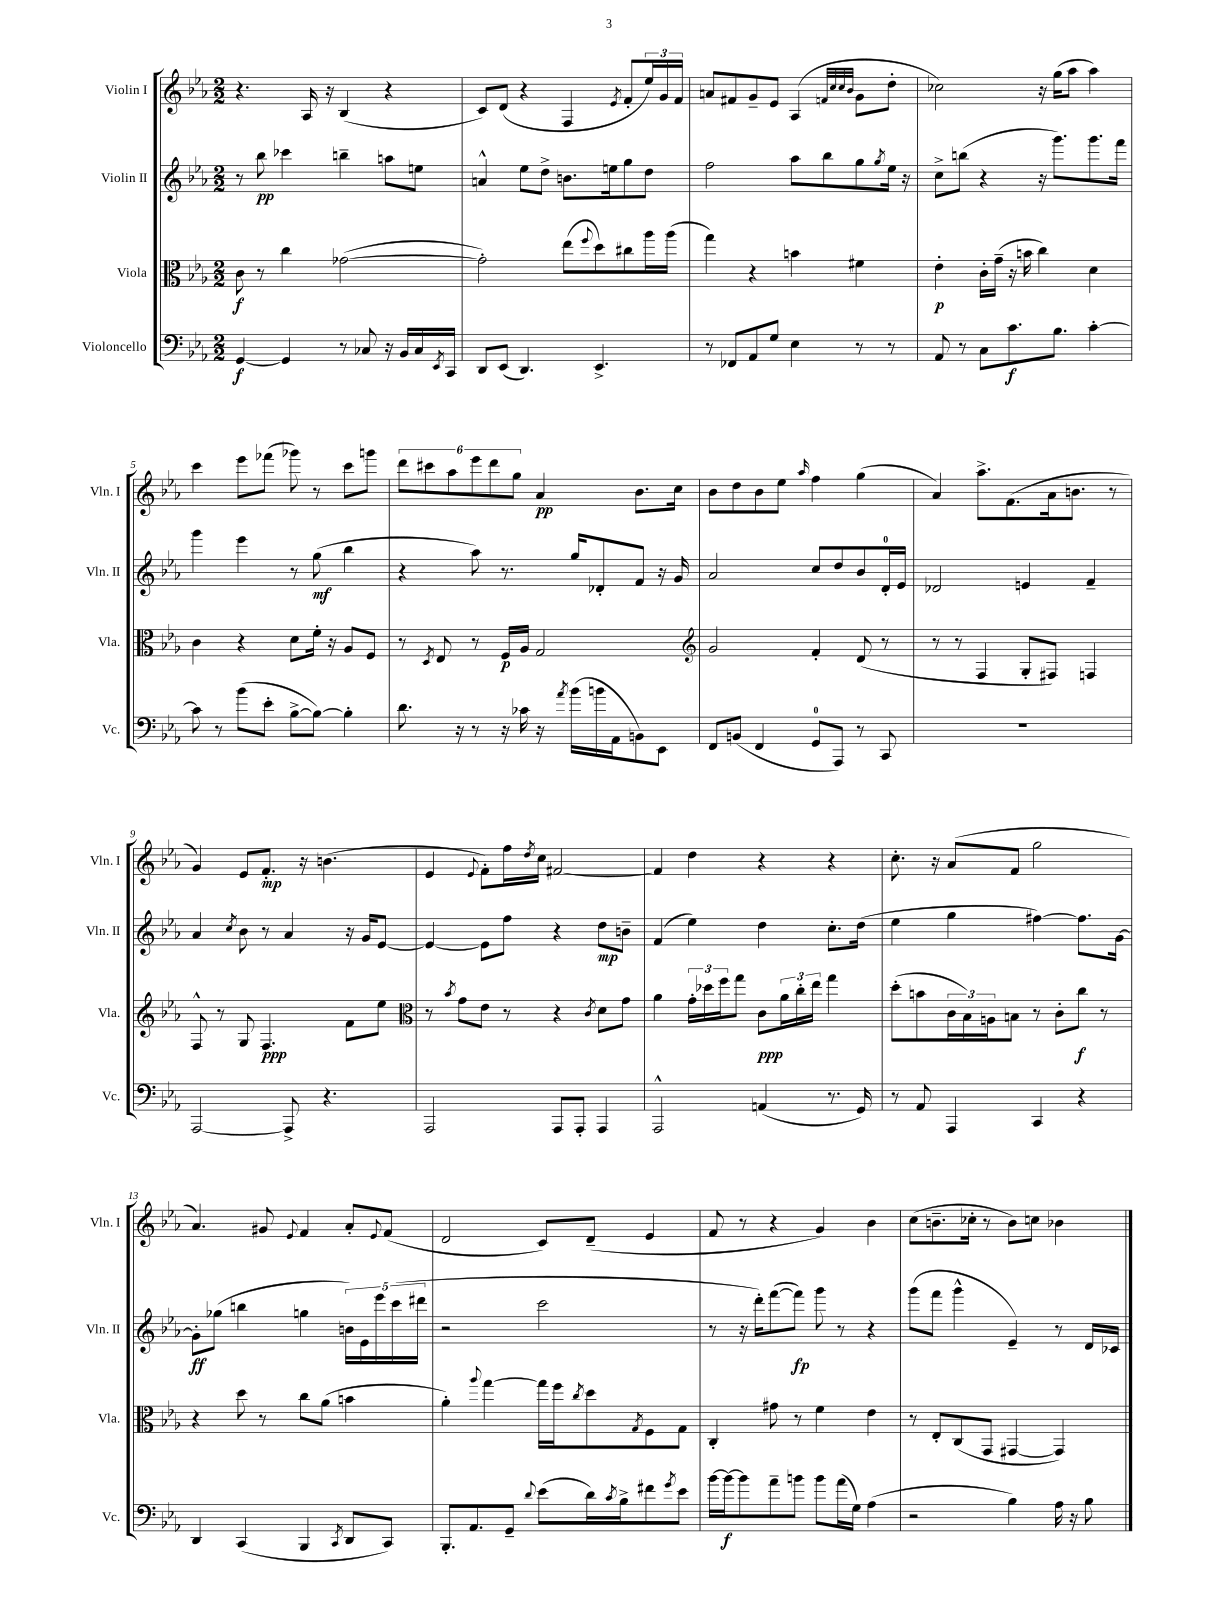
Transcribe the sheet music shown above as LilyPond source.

<<
\new StaffGroup <<
\new Staff = "s0" \with { instrumentName = "Violin I" shortInstrumentName = "Vln. I" } {
    \clef treble \key ees \major \numericTimeSignature \time 2/2
    r4. aes16 r16 bes4( r4 |
    c'8) d'8( r4 f4 \acciaccatura { ees'8 } f'8-. \tuplet 3/2 { ees''16) g'16 f'16 } |
    a'8 fis'8 g'8-- ees'8 aes4( \grace { f'32 c''32 c''32 bes'32 } g'8 d''8-. |
    ces''2) r16 g''16( aes''8 aes''4) |
    c'''4 ees'''8 fes'''8( ges'''8) r8 c'''8 g'''8 |
    \tuplet 6/4 { d'''8 cis'''8 aes''8 ees'''8 d'''8 g''8 } aes'4\pp bes'8. c''16 |
    bes'8 d''8 bes'8 ees''8 \grace { aes''16 } f''4 g''4( |
    aes'4) aes''8.-> f'8.( aes'16 b'8. r8 |
    g'4) ees'8 f'8.-.\mp r16 b'4.( |
    ees'4 \appoggiatura { ees'8 } f'8-.) f''16 \acciaccatura { d''8 } c''16 fis'2~ |
    fis'4 d''4 r4 r4 |
    c''8.-. r16 aes'8( f'8 g''2 |
    aes'4.) gis'8 \appoggiatura { ees'8 } f'4 aes'8-. \appoggiatura { ees'8 } f'8( |
    d'2 c'8) d'8--( ees'4 |
    f'8 r8 r4 g'4) bes'4 |
    c''8( b'8.-- ces''16-. r8 b'8) c''8 bes'4 \bar "|." |
}
\new Staff = "s1" \with { instrumentName = "Violin II" shortInstrumentName = "Vln. II" } {
    \clef treble \key ees \major \numericTimeSignature \time 2/2
    r8 bes''8\pp ces'''4 b''4-- a''8 e''8 |
    a'4-^ ees''8 d''8-> b'8. e''16 g''8 d''8 |
    f''2 aes''8 bes''8 g''8 \acciaccatura { g''8 } ees''16 r16 |
    c''8-> b''8( r4 r16 g'''8.) g'''8. f'''16 |
    g'''4 ees'''4 r8 g''8\mf( bes''4 |
    r4 aes''8) r8. g''16 des'8-. f'8 r16 g'16 |
    aes'2 c''8 d''8 bes'8 d'16-0-. ees'16 |
    des'2 e'4 f'4-- |
    aes'4 \acciaccatura { c''8 } bes'8 r8 aes'4 r16 g'16 ees'8~ |
    ees'4~ ees'8 f''8 r4 d''8\mp b'8-- |
    f'4( ees''4) d''4 c''8.-. d''16( |
    ees''4 g''4 fis''4~) fis''8. g'16~ |
    g'8-.\ff ges''8( b''4 g''4 \tuplet 5/4 { b'16) ees'16 ees'''16 c'''16( dis'''16 } |
    r2 c'''2 |
    r8 r16 d'''16-.) f'''8~( f'''8\fp) g'''8 r8 r4 |
    g'''8( f'''8 g'''4-^ ees'4--) r8 d'16 ces'16 \bar "|." |
}
\new Staff = "s2" \with { instrumentName = "Viola" shortInstrumentName = "Vla." } {
    \clef alto \key ees \major \numericTimeSignature \time 2/2
    c'8\f r8 c''4 ges'2~( |
    ges'2-.) ees''8( \appoggiatura { f''8 } d''8) cis''8 aes''16 aes''16( |
    g''4) r4 b'4 fis'4 |
    ees'4-.\p c'16-. g'16--( r16 b'16 c''4) d'4 |
    c'4 r4 d'8 f'16-. r16 aes8 f8 |
    r8 \acciaccatura { d8 } ees8 r8 f16\p aes16 g2 |
    \clef treble g'2 f'4-. d'8( r8 |
    r8 r8 f4 g8-. fis8) f4 |
    f8-^ r8 g8 f4.\ppp f'8 ees''8 |
    \clef alto r8 \acciaccatura { bes'8 } g'8 ees'8 r8 r4 \acciaccatura { c'8 } d'8 g'8 |
    aes'4 \tuplet 3/2 { g'16-. des''16 f''16 } g''8 c'8\ppp \tuplet 3/2 { aes'16 c''16-. ees''16 } g''4 |
    d''8-.( b'8 \tuplet 3/2 { c'16 bes16) a16 } b8 r8 c'8-. c''8\f r8 |
    r4 d''8 r8 c''8 aes'8( b'4 |
    aes'4-.) \appoggiatura { aes''8 } g''4~ g''16 f''16 \acciaccatura { c''8 } d''8 \acciaccatura { g8 } f8 g8 |
    c4-. gis'8 r8 f'4 ees'4 |
    r8 ees8-. c8( g,8 gis,4~ gis,4) \bar "|." |
}
\new Staff = "s3" \with { instrumentName = "Violoncello" shortInstrumentName = "Vc." } {
    \clef bass \key ees \major \numericTimeSignature \time 2/2
    g,4~\f g,4 r8 ces8 r16 bes,16 ces16 \acciaccatura { ees,8 } c,16 |
    d,8 ees,8( d,4.) ees,4.-> |
    r8 fes,8 aes,8 g8 ees4 r8 r8 |
    aes,8 r8 c8 c'8.\f bes8. c'4~-. |
    c'8 r8 bes'8( ees'8-. bes8~-> bes8~) bes4-. |
    d'8. r16 r8 r16 ces'16 r16 \acciaccatura { aes'8 } bes'16( b'16 aes,16 b,8) ees,8 |
    f,8 b,8( f,4 g,8-0 aes,,8) r8 c,8 |
    R1 |
    aes,,2~ aes,,8-> r4. |
    aes,,2 aes,,8 aes,,8-. aes,,4 |
    aes,,2-^ a,4( r8. g,16) |
    r8 aes,8 aes,,4 c,4 r4 |
    d,4 c,4( bes,,4 \acciaccatura { c,8 } d,8 c,8) |
    bes,,8.-. aes,8. g,8-- \appoggiatura { d'8 } ees'8( d'16) \acciaccatura { c'8 } bes16-> fis'8 \acciaccatura { g'8 } ees'8 |
    bes'16~ bes'16~\f bes'8 aes'8-- b'8 b'8 aes'16( g16) aes4( |
    r2 bes4) aes16 r16 bes8 \bar "|." |
}
>>
>>
